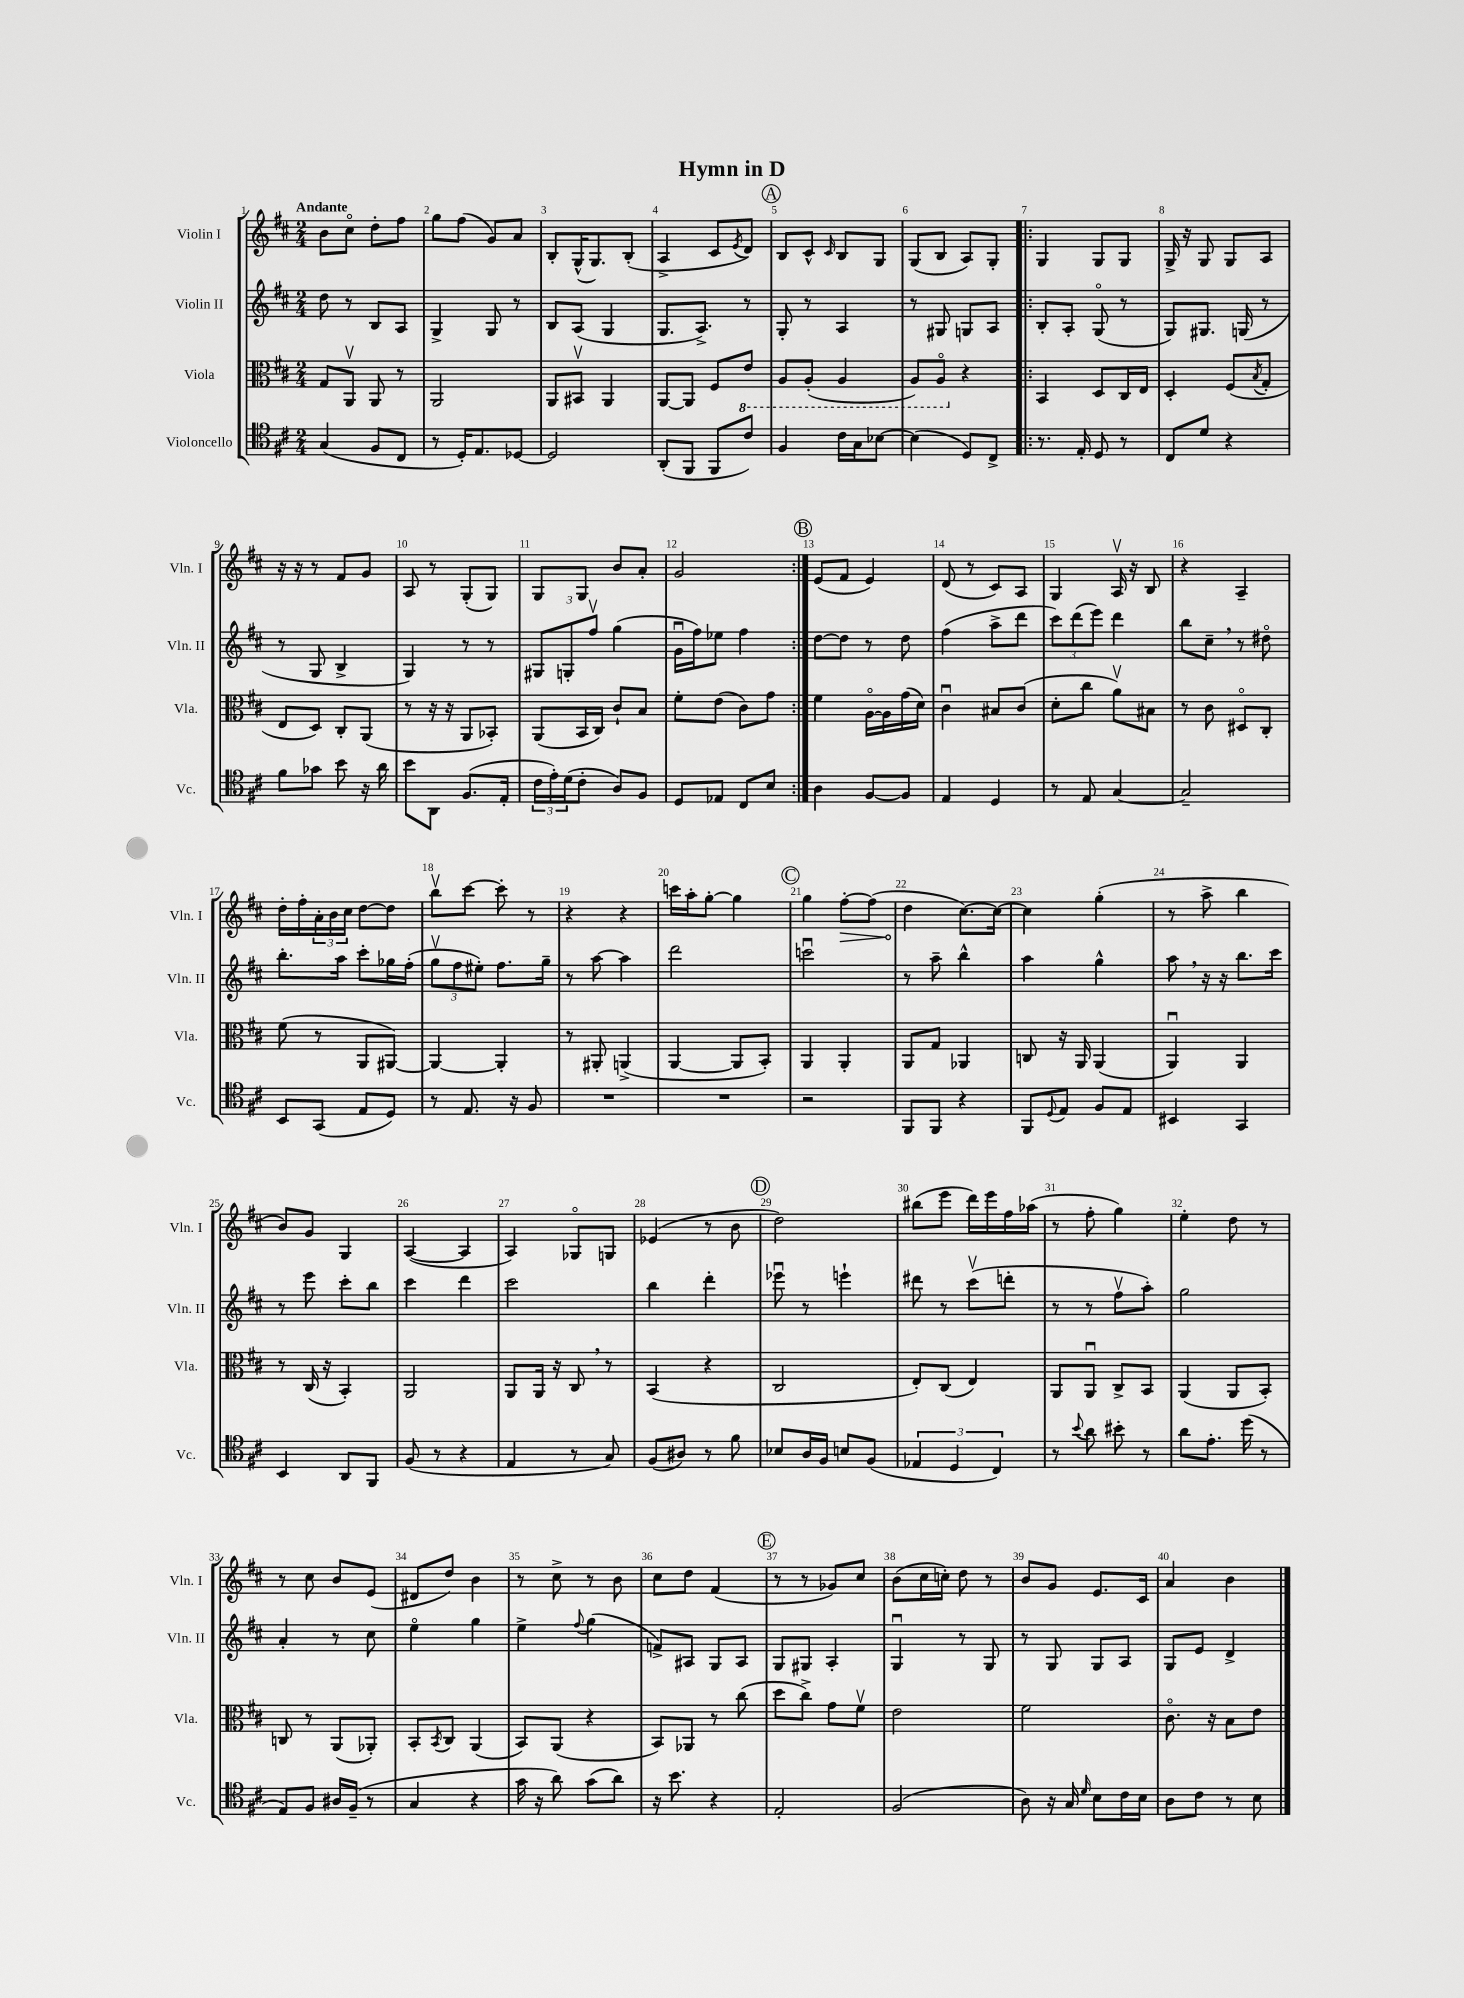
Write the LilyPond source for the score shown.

\header { title = "Hymn in D" }
<<
\new StaffGroup <<
\new Staff = "s0" \with { instrumentName = "Violin I" shortInstrumentName = "Vln. I" } {
    \clef treble \key d \major \numericTimeSignature \time 2/4 \tempo "Andante"
    b'8 cis''8\flageolet d''8-. fis''8 |
    g''8 fis''8( g'8) a'8 |
    b8-. g16-^( g8.) b8-.( |
    a4-> cis'8 \acciaccatura { e'8 } d'8) |
    \mark \markup { \circle "A" } b8 cis'8-^ \grace { cis'16 } b8 g8 |
    g8( b8 a8) g8-. |
    \repeat volta 2 { g4 g8 g8 |
    g16-> r16 g8 g8 a8 |
    r16 r16 r8 fis'8 g'8 |
    a8 r8 g8-.( g8) |
    g8 g8 b'8 a'8-. |
    g'2 | }
    \mark \markup { \circle "B" } e'8( fis'8 e'4) |
    d'8( r8 cis'8) a8 |
    g4 a16\upbow r16 b8 |
    r4 a4-- |
    d''16-. fis''16-. \tuplet 3/2 { a'16-. b'16 cis''16 } d''8~ d''8 |
    b''8\upbow cis'''8~ cis'''8-. r8 |
    r4 r4 |
    c'''16 a''16-. g''8~-. g''4 |
    \mark \markup { \circle "C" } g''4 \once \override Hairpin.circled-tip = ##t fis''8~-.\> fis''8( |
    d''4\! cis''8.~) cis''16~ |
    cis''4 g''4-.( |
    r8 a''8-> b''4 |
    b'8) g'8 g4 |
    a4~( a4 |
    a4) ges8\flageolet g8 |
    ees'4( r8 b'8 |
    \mark \markup { \circle "D" } d''2) |
    bis''8( e'''8 d'''16) e'''16 fis''16 aes''16( |
    r8 fis''8-. g''4) |
    e''4-. d''8 r8 |
    r8 cis''8 b'8 e'8( |
    dis'8 d''8) b'4 |
    r8 cis''8-> r8 b'8 |
    cis''8 d''8 fis'4( |
    \mark \markup { \circle "E" } r8 r8 ges'8) cis''8 |
    b'8( cis''16 c''16-.) d''8 r8 |
    b'8 g'8 e'8. cis'16 |
    a'4 b'4 \bar "|." |
}
\new Staff = "s1" \with { instrumentName = "Violin II" shortInstrumentName = "Vln. II" } {
    \clef treble \key d \major \numericTimeSignature \time 2/4
    d''8 r8 b8 a8 |
    g4-> g8 r8 |
    b8 a8( g4 |
    g8. a8.->) r8 |
    \mark \markup { \circle "A" } g8-. r8 a4 |
    r8 gis8 g8 a8 |
    \repeat volta 2 { b8-. a8-. g8\flageolet( r8 |
    g8) gis8. g16( r8 |
    r8 g8 b4-> |
    g4) r8 r8 |
    \tuplet 3/2 { gis8 g8-. fis''8\upbow } g''4( |
    g'16\downbow fis''16) ees''8 fis''4 | }
    \mark \markup { \circle "B" } d''8~ d''8 r8 d''8 |
    fis''4( a''8-> d'''8 |
    \tuplet 3/2 { cis'''8) d'''8( e'''8) } d'''4 |
    b''8 cis''8-- \breathe r8 dis''8\flageolet |
    b''8.-. a''16 cis'''8-. ges''16 fis''16-.( |
    \tuplet 3/2 { g''8\upbow fis''8 eis''8-.) } fis''8. g''16-- |
    r8 a''8~ a''4 |
    d'''2 |
    \mark \markup { \circle "C" } c'''2\downbow |
    r8 a''8-- b''4-^ |
    a''4 g''4-^ |
    a''8 \breathe r16 r16 b''8. cis'''16 |
    r8 e'''8 cis'''8-. b''8 |
    cis'''4 d'''4 |
    cis'''2 |
    b''4 d'''4-. |
    \mark \markup { \circle "D" } ees'''8\downbow r8 e'''4-! |
    dis'''8 r8 cis'''8\upbow( d'''8-. |
    r8 r8 fis''8\upbow a''8-.) |
    g''2 |
    a'4-. r8 cis''8 |
    e''4\flageolet g''4 |
    e''4-> \appoggiatura { fis''8 } g''4( |
    f'8->) ais8 g8 ais8 |
    \mark \markup { \circle "E" } g8 gis8 a4-. |
    g4\downbow r8 g8 |
    r8 g8 g8 a8 |
    g8 e'8 d'4-> \bar "|." |
}
\new Staff = "s2" \with { instrumentName = "Viola" shortInstrumentName = "Vla." } {
    \clef alto \key d \major \numericTimeSignature \time 2/4
    g8 a,8\upbow a,8 r8 |
    a,2 |
    a,8 bis,8\upbow a,4 |
    a,8~ a,8 fis8 \ottava #-1 e8 |
    \mark \markup { \circle "A" } a,8 a,8-.( a,4 |
    a,8) a,8\flageolet \ottava #0 r4 |
    \repeat volta 2 { b,4 d8 cis16 e16 |
    d4-. fis8( \acciaccatura { b8 } g8-. |
    e8 d8) cis8-. a,8( |
    r8 r16 r16 a,8 bes,8-.) |
    a,8( b,16 cis16) cis'8-! b8 |
    fis'8-. e'8( cis'8) g'8 | }
    \mark \markup { \circle "B" } fis'4 a16~\flageolet a16 g'16( d'16) |
    cis'4\downbow bis8 cis'8( |
    d'8-. cis''8 a'8\upbow) bis8 |
    r8 cis'8 dis8\flageolet cis8-. |
    fis'8( r8 a,8 ais,8~) |
    ais,4~ ais,4-. |
    r8 ais,8-. a,4->( |
    a,4~ a,8 b,8-.) |
    \mark \markup { \circle "C" } a,4 a,4-. |
    a,8 g8 aes,4 |
    c8 r16 a,16 a,4( |
    a,4\downbow) a,4 |
    r8 cis16( r16 b,4-.) |
    a,2 |
    a,8 a,16 r16 cis8 \breathe r8 |
    b,4( r4 |
    \mark \markup { \circle "D" } cis2 |
    e8-.) cis8( e4) |
    a,8 a,8\downbow cis8-> b,8 |
    a,4( a,8 b,8-.) |
    c8 r8 a,8( aes,8-.) |
    b,8-. \acciaccatura { b,8 } cis8 a,4( |
    b,8) a,8( r4 |
    b,8) aes,8 r8 cis''8( |
    \mark \markup { \circle "E" } d''8 cis''8->) g'8 fis'8\upbow |
    e'2 |
    fis'2 |
    cis'8.\flageolet r16 b8 e'8 \bar "|." |
}
\new Staff = "s3" \with { instrumentName = "Violoncello" shortInstrumentName = "Vc." } {
    \clef tenor \key d \major \numericTimeSignature \time 2/4
    g4( fis8 cis8 |
    r8 d16-.) e8. des8~ |
    des2 |
    a,8-.( fis,8 fis,8 cis'8) |
    \mark \markup { \circle "A" } fis4 cis'16 g16 bes8~ |
    bes4( d8) cis8-> |
    \repeat volta 2 { r8. e16-. d8 r8 |
    cis8 d'8 r4 |
    fis'8 ges'8 b'8 r16 a'16 |
    b'8 a,8 fis8.( e16-. |
    \tuplet 3/2 { cis'16 e'16-.) d'16( } cis'8-. a8) fis8 |
    d8 ees8 cis8 b8 | }
    \mark \markup { \circle "B" } a4 fis8~ fis8 |
    e4 d4 |
    r8 e8 g4~ |
    g2-- |
    b,8 g,8( e8 d8) |
    r8 e8. r16 fis8 |
    R2 |
    R2 |
    \mark \markup { \circle "C" } r2 |
    fis,8 fis,8 r4 |
    fis,8 \appoggiatura { d8 } e8 fis8 e8 |
    bis,4 g,4 |
    b,4 a,8 fis,8 |
    fis8( r8 r4 |
    e4 r8 g8) |
    fis8( ais8) r8 fis'8 |
    \mark \markup { \circle "D" } bes8 a16 fis16 b8 fis8( |
    \tuplet 3/2 { ees4 d4 cis4) } |
    r8 \appoggiatura { b'8 } a'8 bis'8-. r8 |
    a'8 e'8.-. d''16( r8 |
    e8) fis8 ais16 fis16--( r8 |
    g4 r4 |
    g'16 r16 a'8) g'8( a'8) |
    r16 b'8. r4 |
    \mark \markup { \circle "E" } e2-. |
    fis2( |
    a8) r16 g16 \grace { d'16 } b8 cis'16 b16 |
    a8 cis'8 r8 b8 \bar "|." |
}
>>
>>
\layout { \context { \Score \override BarNumber.break-visibility = ##(#f #t #t) barNumberVisibility = #all-bar-numbers-visible } }
